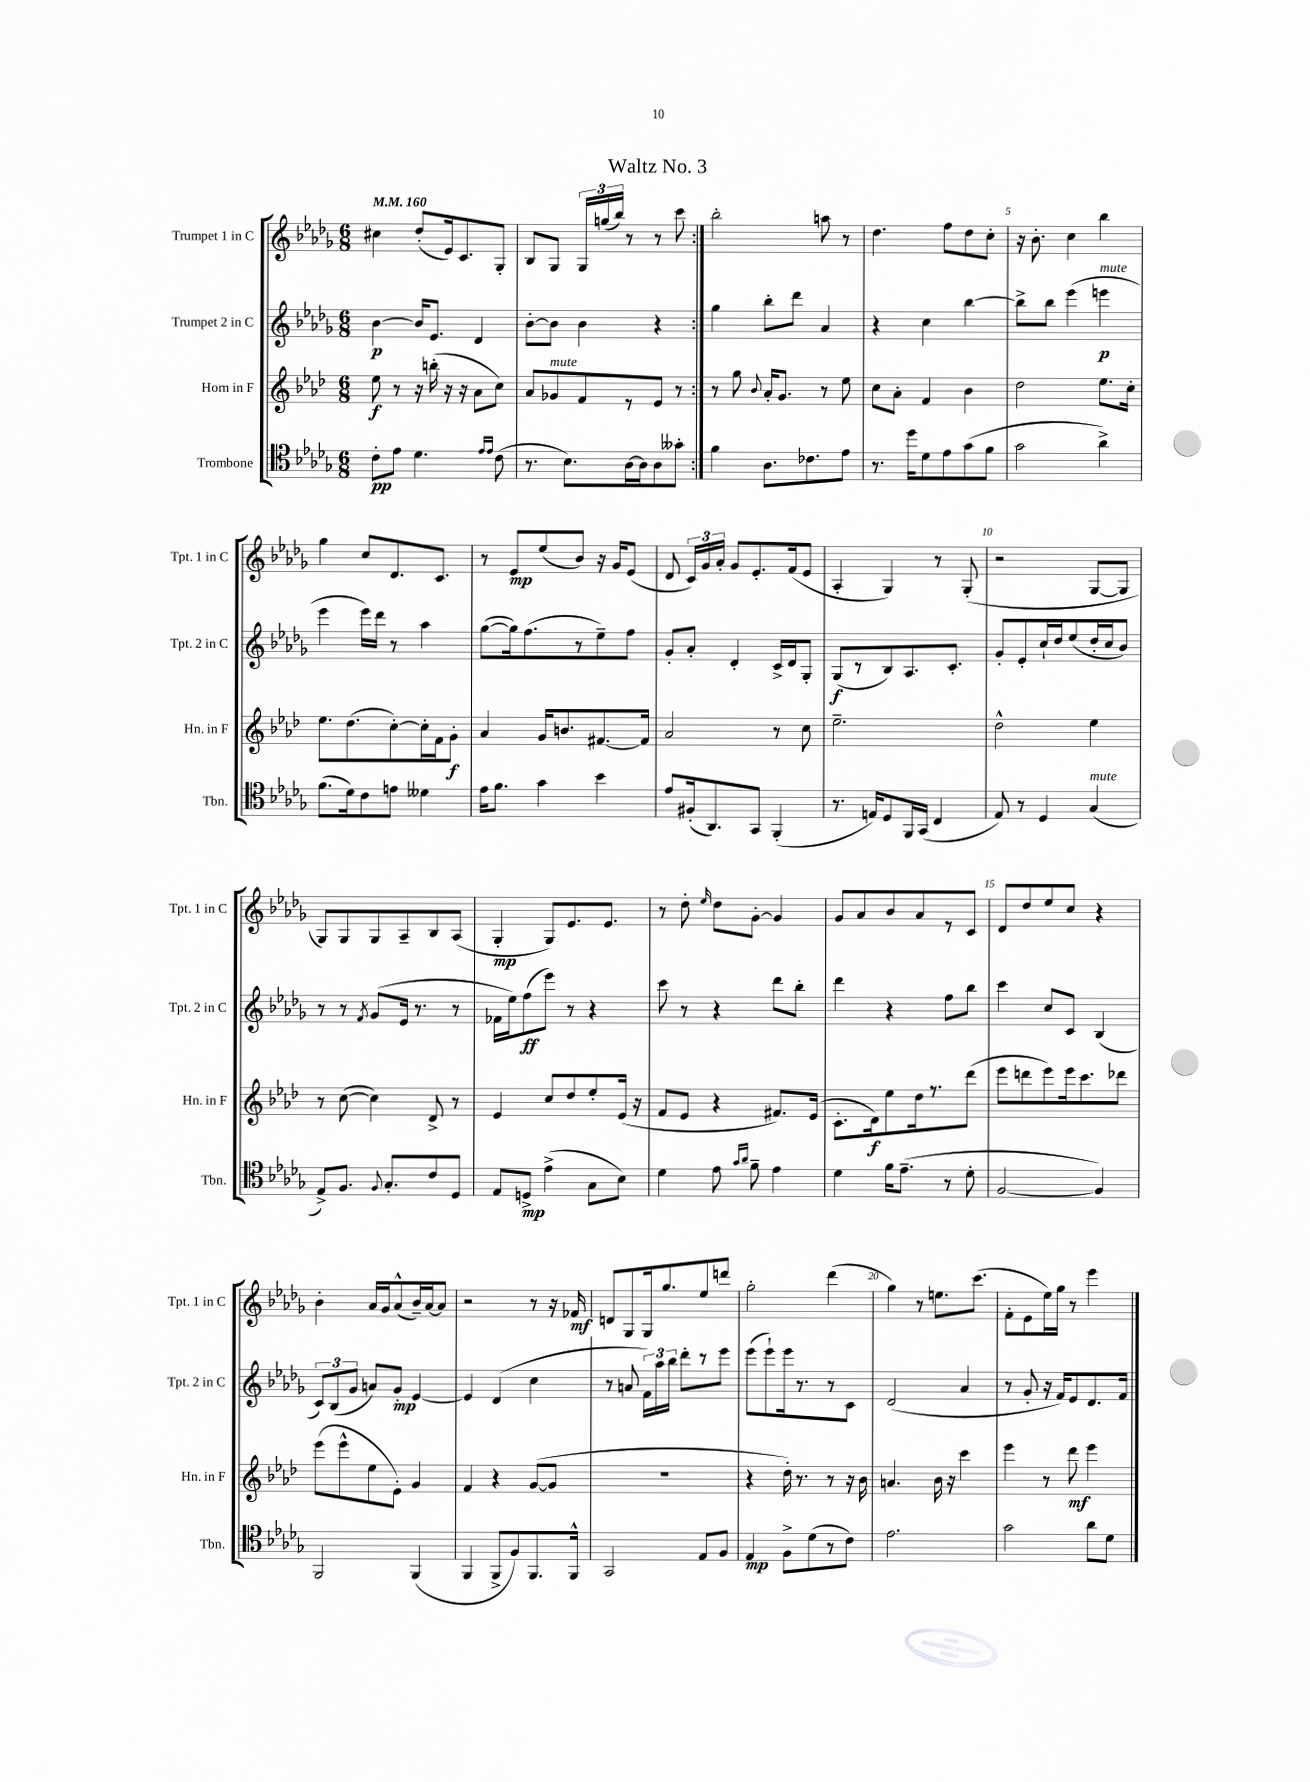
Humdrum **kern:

**kern	**dynam	**kern	**dynam	**kern	**dynam	**kern	**dynam
*part4	*part4	*part3	*part3	*part2	*part2	*part1	*part1
*staff4	*staff4	*staff3	*staff3	*staff2	*staff2	*staff1	*staff1
*I"Trombone	*	*I"Horn in F	*	*I"Trumpet 2 in C	*	*I"Trumpet 1 in C	*
*I'Tbn.	*	*I'Hn. in F	*	*I'Tpt. 2 in C	*	*I'Tpt. 1 in C	*
*clefC4	*	*clefG2	*	*clefG2	*	*clefG2	*
*k[b-e-a-d-g-]	*	*k[b-e-a-d-]	*	*k[b-e-a-d-g-]	*	*k[b-e-a-d-g-]	*
*M6/8	*	*M6/8	*	*M6/8	*	*M6/8	*
*MM160	*	*MM160	*	*MM160	*	*MM160	*
=1	=1	=1	=1	=1	=1	=1	=1
8c'\L	pp	8ee-\	f	[4b-\	p	4cc#X\	.
8e-\J	.	8r	.	.	.	.	.
4.d-\	.	16r	.	16b-/KL]	.	(8dd-'/L	.
.	.	(16bbn'\	.	8.e-/J	.	.	.
.	.	16r	.	.	.	16e-/k)	.
.	.	16r	.	.	.	8.c/	.
.	.	8a-\L	.	4d-/	.	.	.
16qqe-/LL	.	.	.	.	.	.	.
16qqe-/JJ	.	.	.	.	.	.	.
(8c\	.	8cc\J)	.	.	.	8G-'/J	.
=2	=2	=2	=2	=2	=2	=2	=2
8.r	.	8a-/L	.	[8b-'\L	.	8B-/L	.
!	!	!LO:TX:a:i:t=mute	!	!	!	!	!
.	.	8g-X/	.	8b-\J]	.	8G-/J	.
8.B-\L)	.	.	.	.	.	.	.
.	.	8f/	.	4b-\	.	24G-/LL	.
.	.	.	.	.	.	(24ggn/	.
.	.	.	.	.	.	24bb-/JJ)	.
[16A-\L	.	8r	.	.	.	8r	.
16A-\J]	.	.	.	.	.	.	.
8A-\	.	8e-/J	.	4r	.	8r	.
8g--X'\J	.	8r	.	.	.	8ccc\	.
=3:|!	=3:|!	=3:|!	=3:|!	=3:|!	=3:|!	=3:|!	=3:|!
4f\	.	8r	.	4gg-\	.	2bb-'\	.
.	.	8gg\	.	.	.	.	.
.	.	8qqb-/	.	.	.	.	.
8.A-\L	.	16a-'/KL	.	8bb-'\L	.	.	.
.	.	8.g/J	.	.	.	.	.
.	.	.	.	8ddd-\J	.	.	.
8.c-X\	.	.	.	.	.	.	.
.	.	8r	.	4a-/	.	8aan\	.
8e-\J	.	8ee-\	.	.	.	8r	.
=4	=4	=4	=4	=4	=4	=4	=4
8.r	.	8cc\L	.	4r	.	4.dd-\	.
.	.	8a-'\J	.	.	.	.	.
16dd-\KL	.	.	.	.	.	.	.
8d-\	.	4f/	.	4cc\	.	.	.
8e-\	.	.	.	.	.	8ff\L	.
(8g-\	.	4b-\	.	[4bb-\	.	8dd-\	.
8f\J	.	.	.	.	.	8cc'\J	.
=5	=5	=5	=5	=5	=5	=5	=5
2g-\	.	2dd-\	.	8bb-^\L]	.	16r	.
.	.	.	.	.	.	8.b-'\	.
.	.	.	.	8bb-\J	.	.	.
.	.	.	.	(4eee-\	.	4cc\	.
!	!	!	!	!LO:TX:a:i:t=mute	!	!	!
4a-^\)	.	8.ee-\L	.	4eeen\	p	4bb-\	.
.	.	16cc'\Jk	.	.	.	.	.
!!LO:LB:g=z
=6	=6	=6	=6	=6	=6	=6	=6
(8.f\L	.	8.ee-\L	.	4eee-\	.	4gg-\	.
16d-\k)	.	(8.dd-\	.	.	.	.	.
8c\	.	.	.	16eee-\LL)	.	8cc/L	.
.	.	.	.	16ddd-\JJ	.	.	.
8en\J	.	[8cc'\)	.	8r	.	8.d-/	.
4d--X\	.	16cc'\L]	.	4aa-\	.	.	.
.	.	16f\J	.	.	.	8.c/J	.
.	.	8g'\J	f	.	.	.	.
=7	=7	=7	=7	=7	=7	=7	=7
16e-\KL	.	4a-/	.	([8gg-\L	.	8r	.
8.f\J	.	.	.	.	.	.	.
.	.	.	.	16gg-\k])	.	8e-/L	mp
.	.	.	.	(8.ff\	.	.	.
4g-\	.	16g/KL	.	.	.	(8ee-/	.
.	.	8.bn/	.	.	.	.	.
.	.	.	.	8r	.	8b-/J)	.
4b-\	.	[8.f#X/	.	8ee-~\)	.	16r	.
.	.	.	.	.	.	16g-/KL	.
.	.	.	.	8ff\J	.	(8e-/J	.
.	.	16f#/Jk]	.	.	.	.	.
=8	=8	=8	=8	=8	=8	=8	=8
8e-/L	.	2a-/	.	8g-'/L	.	8d-/	.
(16F#X'/k	.	.	.	8a-'/J	.	24c/LL)	.
.	.	.	.	.	.	24g-/	.
8.AA-/)	.	.	.	.	.	.	.
.	.	.	.	.	.	24a-'/JJ	.
.	.	.	.	4d-'/	.	8g-/L	.
8GG-/J	.	.	.	.	.	8.e-'/	.
(4FF'/	.	8r	.	16c^/LL	.	.	.
.	.	.	.	16d-/J	.	(16f/k	.
.	.	8cc\	.	8G-'/J	.	8e-/J	.
=9	=9	=9	=9	=9	=9	=9	=9
8.r	.	2.ee-~\	.	(8G-/L	f	4A-'/	.
.	.	.	.	8r	.	.	.
16En/KL)	.	.	.	.	.	.	.
8D-/	.	.	.	8B-/)	.	4G-/)	.
16FF/L	.	.	.	8.A-/	.	.	.
(16GG-/JJ	.	.	.	.	.	.	.
4C/	.	.	.	.	.	8r	.
.	.	.	.	8.c'/J	.	.	.
.	.	.	.	.	.	(8G-'/	.
=10	=10	=10	=10	=10	=10	=10	=10
8E-/)	.	2dd-^^\	.	8g-'/L	.	2r	.
8r	.	.	.	8e-'/	.	.	.
4D-/	.	.	.	16cc`/L	.	.	.
.	.	.	.	16dd-/J	.	.	.
.	.	.	.	(8ee-/	.	.	.
!LO:TX:a:i:t=mute	!	!	!	!	!	!	!
(4G-/	.	4ee-\	.	16dd-'/L	.	[8G-/L	.
.	.	.	.	16cc/J	.	.	.
.	.	.	.	8b-/J)	.	8G-/J]	.
!!LO:LB:g=z
=11	=11	=11	=11	=11	=11	=11	=11
8E-^/L)	.	8r	.	8r	.	8G-/L)	.
8.F/J	.	([8cc\	.	8r	.	8G-/	.
.	.	.	.	8qf/	.	.	.
.	.	4cc\])	.	(8g-/L	.	8G-/	.
8qqF/	.	.	.	.	.	.	.
8.G-'/L	.	.	.	.	.	.	.
.	.	.	.	16e-/Jk	.	8A-~/	.
.	.	.	.	8.r	.	.	.
8c/	.	8d-^/	.	.	.	8B-/	.
8D-/J	.	8r	.	8r	.	(8A-/J	.
=12	=12	=12	=12	=12	=12	=12	=12
8E-/L	.	4e-/	.	16f-X\LL	.	4G-'/	mp
.	.	.	.	16ee-\J)	.	.	.
8Dn^/J	mp	.	.	(8ff\	ff	.	.
(4e-^\	.	8cc/L	.	8eee-\J)	.	8G-/L)	.
.	.	8dd-/	.	8r	.	8.e-/	.
8G-\L	.	8ee-'/	.	4r	.	.	.
.	.	.	.	.	.	8.e-/J	.
8B-\J)	.	(16e-/Jk	.	.	.	.	.
.	.	16r	.	.	.	.	.
=13	=13	=13	=13	=13	=13	=13	=13
4d-\	.	8f/L	.	8ccc\	.	8r	.
.	.	8e-/J	.	8r	.	8dd-'\	.
.	.	.	.	.	.	16qqee-/	.
8e-\	.	4r	.	4r	.	8dd-\L	.
16qqg-/LL	.	.	.	.	.	.	.
16qqa-/JJ	.	.	.	.	.	.	.
8f~\	.	.	.	.	.	[8g-'\J	.
4e-\	.	8.f#X/L)	.	8ddd-\L	.	4g-/]	.
.	.	.	.	8bb-'\J	.	.	.
.	.	(16e-/Jk	.	.	.	.	.
=14	=14	=14	=14	=14	=14	=14	=14
4d-\	.	8.c'\L	.	4ddd-\	.	8g-/L	.
.	.	.	.	.	.	8a-/	.
.	.	16d-\k)	f	.	.	.	.
16f\KL	.	8ee-\	.	4r	.	8b-/	.
(8.e-~\J	.	.	.	.	.	.	.
.	.	16dd-\k	.	.	.	8a-/	.
.	.	8.r	.	.	.	.	.
8r	.	.	.	8ff\L	.	8r	.
8d-'\	.	(8ddd-\J	.	8bb-\J	.	8c/J	.
=15	=15	=15	=15	=15	=15	=15	=15
[2F/	.	8eee-\L	.	4ccc\	.	8d-/L	.
.	.	8dddn\	.	.	.	8dd-/	.
.	.	8eee-\)	.	8cc/L	.	8ee-/	.
.	.	16eee-\k	.	8c/J	.	8cc/J	.
.	.	8.ccc\	.	.	.	.	.
4F/])	.	.	.	(4B-/	.	4r	.
.	.	8ddd-X\J	.	.	.	.	.
!!LO:LB:g=z
=16	=16	=16	=16	=16	=16	=16	=16
2FF/	.	(8eee-\L	.	12c/L)	.	4b-'\	.
.	.	.	.	(12B-/	.	.	.
.	.	8eee-^^\	.	.	.	.	.
.	.	.	.	12g-/J	.	.	.
.	.	8ee-\	.	8an/L)	.	16a-/LL	.
.	.	.	.	.	.	16g-/J	.
.	.	8e-'\J)	.	8g-'/J	mp	(8a-^^/	.
(4FF/	.	4g/	.	[4e-/	.	16b-~/L)	.
.	.	.	.	.	.	[16a-/J	.
.	.	.	.	.	.	8a-/J]	.
=17	=17	=17	=17	=17	=17	=17	=17
4FF/	.	4f/	.	4e-/]	.	2r	.
8FF^/L	.	4r	.	(4d-/	.	.	.
8F/)	.	.	.	.	.	.	.
8.FF/	.	([8g/L	.	4cc\	.	8r	.
.	.	8g/J]	.	.	.	16r	.
16FF^^/Jk	.	.	.	.	.	16f-X/	mf
=18	=18	=18	=18	=18	=18	=18	=18
2GG-/	.	2.r	.	8r	.	8dn/L	.
.	.	.	.	8an/	.	8G-/	.
.	.	.	.	24f\LL)	.	16G-/k	.
.	.	.	.	24aa-\	.	.	.
.	.	.	.	.	.	8.gg-/	.
.	.	.	.	24bb-\JJ	.	.	.
.	.	.	.	8ddd-'\L	.	.	.
8E-/L	.	.	.	8r	.	8ee-/	.
8F/J	.	.	.	8eee-\J	.	8dddn/J	.
=19	=19	=19	=19	=19	=19	=19	=19
4E-/	mp	4r	.	(8eee-\L	.	2gg-'\	.
.	.	.	.	8eee-`\)	.	.	.
8F^\L	.	16dd-'\)	.	16eee-\k	.	.	.
.	.	8.r	.	8.r	.	.	.
(8d-\	.	.	.	.	.	.	.
8r	.	8r	.	8r	.	(4ddd-\	.
8c\J)	.	16r	.	8c\J	.	.	.
.	.	16b-\	.	.	.	.	.
=20	=20	=20	=20	=20	=20	=20	=20
2.e-\	.	4.an/	.	(2d-/	.	4gg-\)	.
.	.	.	.	.	.	8r	.
.	.	16b-\	.	.	.	8.een\L	.
.	.	16r	.	.	.	.	.
.	.	4ccc\	.	4a-/	.	.	.
.	.	.	.	.	.	(8.ccc\J	.
=21	=21	=21	=21	=21	=21	=21	=21
2g-\	.	4eee-\	.	8r	.	8f'\L	.
.	.	.	.	8g-'/	.	8e-\	.
.	.	8r	.	16r	.	16ee-\L)	.
.	.	.	.	16f/KL)	.	16gg-\JJ	.
.	.	8ddd-\	mf	8e-/	.	8r	.
8a-\L	.	4eee-\	.	8.d-/	.	4eee-\	.
8d-\J	.	.	.	.	.	.	.
.	.	.	.	16f/Jk	.	.	.
==	==	==	==	==	==	==	==
*-	*-	*-	*-	*-	*-	*-	*-
